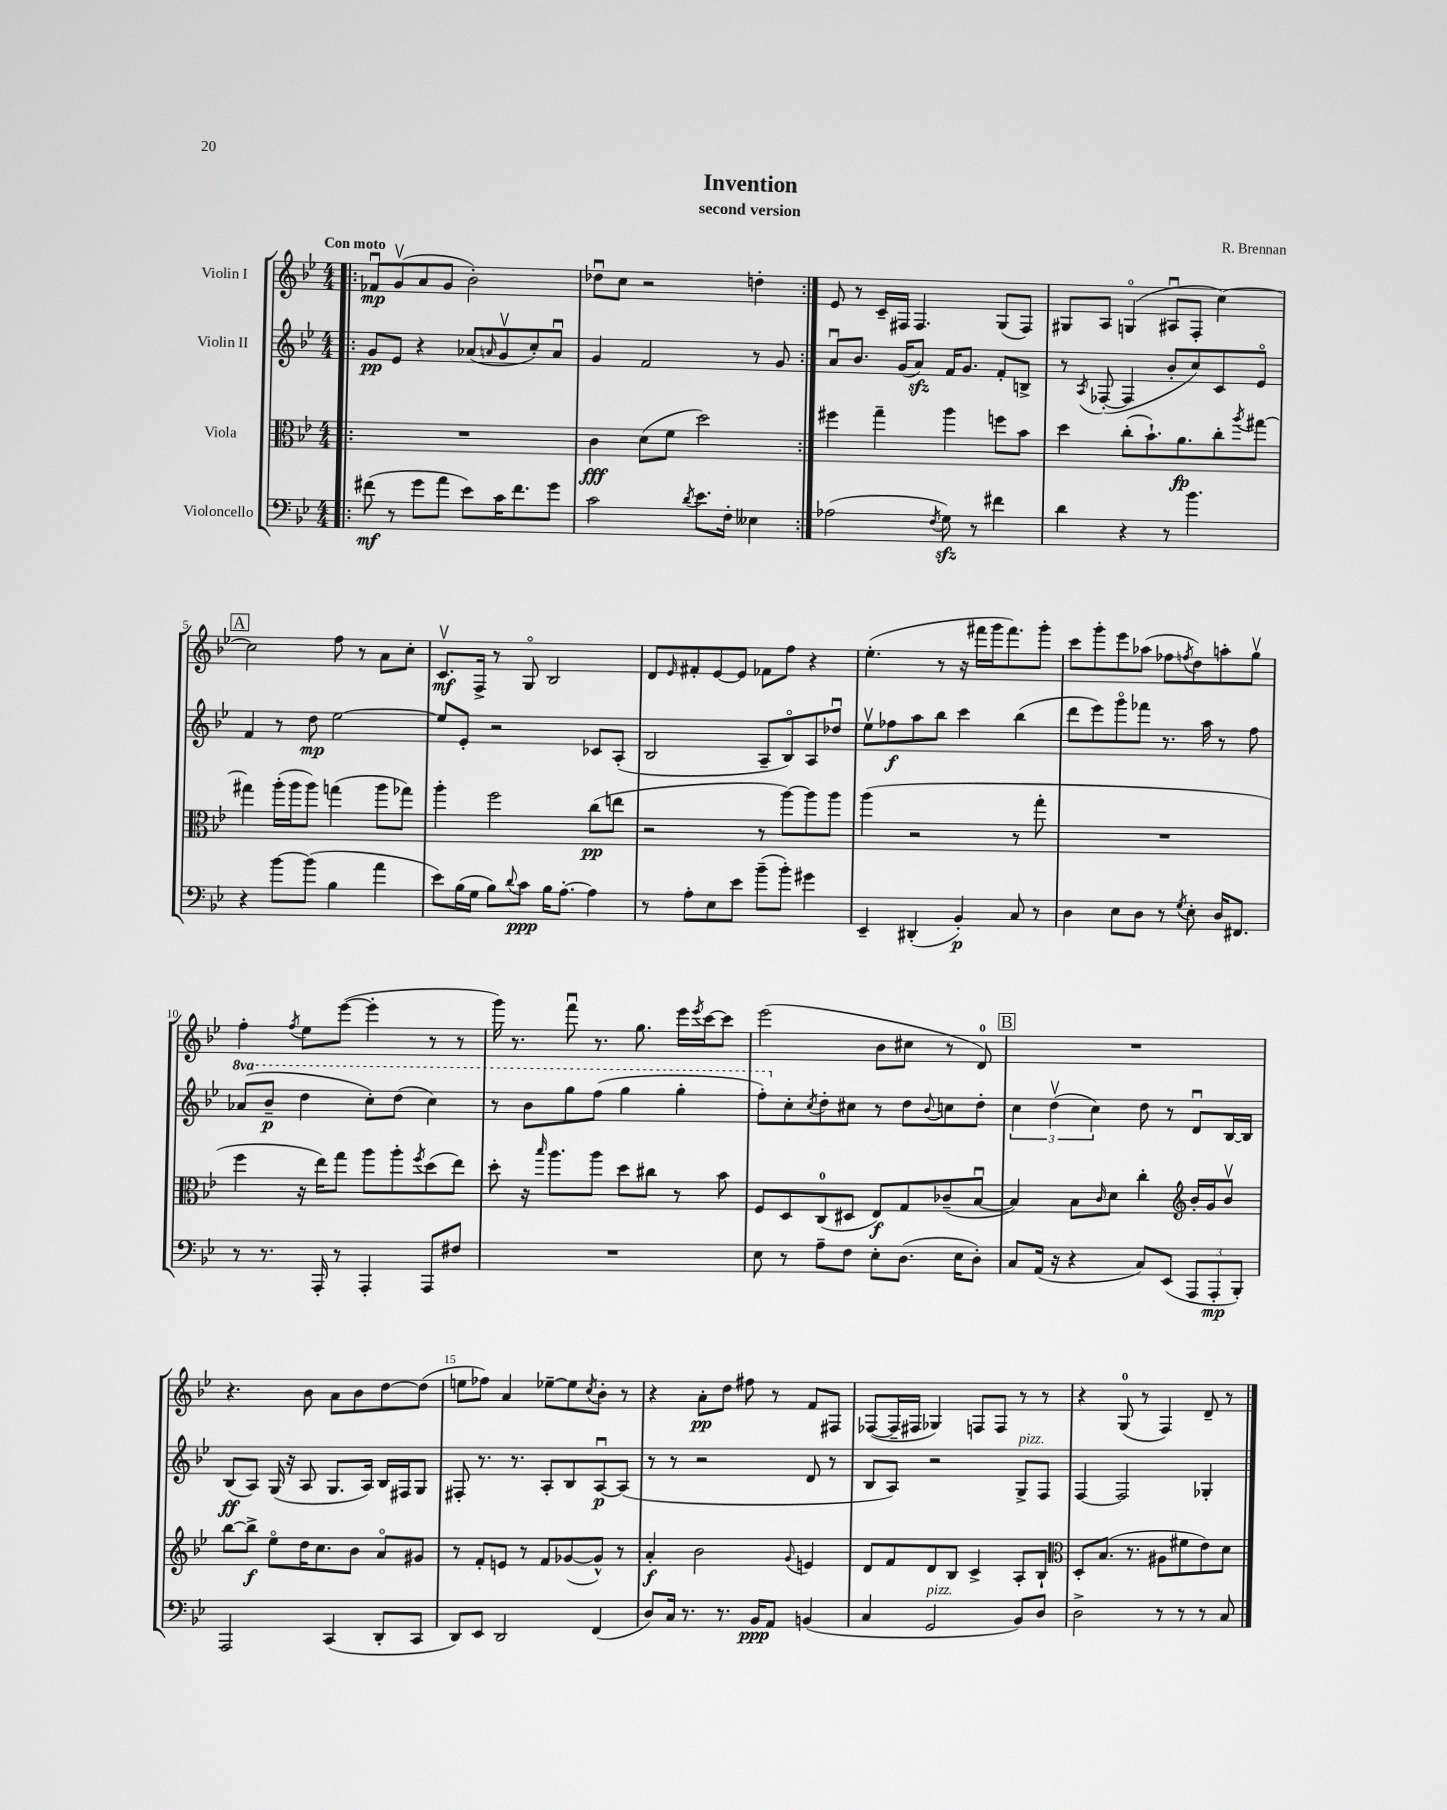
\header { title = "Invention" composer = "R. Brennan" subtitle = "second version" }
<<
\new StaffGroup <<
\new Staff = "s0" \with { instrumentName = "Violin I" } {
    \clef treble \key bes \major \numericTimeSignature \time 4/4 \tempo "Con moto"
    \repeat volta 2 { \bar ".|:" fes'8\downbow\mp g'8\upbow( a'8 g'8 bes'2-.) |
    des''8\downbow c''8 r2 d''4-. | }
    ees'8 r8 c'16-- fis16 fis4. g8( fis8) |
    gis8 a8 g4\flageolet( ais8\downbow f8-. c''4~) |
    \mark \markup { \box "A" } c''2 f''8 r8 a'8 c''8-. |
    c'8.\upbow\mf f16-> r8 g8\flageolet bes2 |
    d'8 \grace { ees'16 } fis'8-. ees'8~ ees'8 fes'8 f''8 r4 |
    ees''4.-.( r8 r16 fis'''16 g'''16 fis'''8.) g'''8-. |
    c'''8 g'''8-. ees'''8 aes''8( fes''8 \acciaccatura { f''8 } d''8) a''8-. g''8\upbow |
    f''4-. \acciaccatura { f''8 } ees''8 ees'''8~( ees'''4-. r8 r8 |
    g'''16) r8. f'''8\downbow r8. g''8. ees'''16 \acciaccatura { ees'''8 } c'''16~ c'''8 |
    ees'''2( bes'8 cis''8 r8 d'8-0) |
    \mark \markup { \box "B" } R1 |
    r4. bes'8 a'8 bes'8 d''8~ d''8( |
    e''8 fes''8) a'4 ees''8~-- ees''8 \acciaccatura { c''8 } bes'8-. r8 |
    r4 a'8-.\pp d''8 fis''8 r8 f'8 fis8 |
    fes8~( fes16-- fis16 ges4) f8 f8 r8 r8 |
    r4 g8-0( r8 f4) d'8-- r8 \bar "|." |
}
\new Staff = "s1" \with { instrumentName = "Violin II" } {
    \clef treble \key bes \major \numericTimeSignature \time 4/4 \set Staff.ottavationMarkups = #ottavation-simple-ordinals
    \repeat volta 2 { \bar ".|:" g'8\pp ees'8 r4 aes'8( \grace { a'16 } g'8\upbow c''8-.) a'8\downbow |
    g'4 f'2 r8 g'8 | }
    a'8\downbow bes'8. g'16( a'8\sfz) f'16 g'8. f'8-. b8-> |
    r8 \acciaccatura { a8 } fes8~-.( fes4 bes'8-. c''8) c'8 ees'8\flageolet |
    \mark \markup { \box "A" } f'4 r8 d''8\mp ees''2~ |
    ees''8 ees'8-. r2 ces'8 a8-.( |
    bes2 a8-- bes8\flageolet) a8 des''8\downbow |
    ees''8\upbow fes''8\f a''8 bes''8 c'''4 bes''4( |
    d'''8 ees'''8) g'''8\flageolet fes'''8 r8. a''16 r8 f''8 |
    \ottava #1 aes''8( bes''8--\p d'''4 c'''8-.) d'''8( c'''4) |
    r8 bes''8 g'''8 f'''8( g'''4 g'''4-. |
    f'''8-.) \ottava #0 c''8-. \acciaccatura { c''8 } d''8-. cis''8 r8 d''8 \appoggiatura { bes'8 } c''8 d''8-. |
    \mark \markup { \box "B" } \tuplet 3/2 { c''4 d''4\upbow( c''4) } d''8 r8 d'8\downbow bes16~ bes16 |
    bes8\ff( a8) g16( r16 a8 g8. a16) bes16 fis16 g8 |
    fis8-. r8. r8. a8-. bes8 a8~\downbow\p a8( |
    r8 r8 r2 d'8 r8 |
    bes8 a8) r2 g8->^\markup { \italic "pizz." } f8 |
    f4~ f2 ges4-. \bar "|." |
}
\new Staff = "s2" \with { instrumentName = "Viola" } {
    \clef alto \key bes \major \numericTimeSignature \time 4/4
    \repeat volta 2 { \bar ".|:" R1 |
    c'4\fff d'8( f'8 d''2) | }
    fis''4 g''4-- a''4 f''8 bes'8 |
    d''4 c''8-.( bes'8.-!) a'8.\fp c''8-. \acciaccatura { a''8 } gis''8~ |
    \mark \markup { \box "A" } gis''4 a''16-.( a''16 a''8) g''4( a''8 ges''8) |
    a''4-. f''2 c''8\pp( e''8 |
    r2 r8 a''8~) a''8 a''8 |
    a''4( r2 r8 g''8-. |
    R1 |
    f''4 r16 ees''16) g''8 a''8 a''8-. \acciaccatura { f''8 } d''8( ees''8) |
    d''8-. r16 \grace { bes''16 } a''8. a''8 d''8 cis''8 r8 bes'8 |
    f8 d8 c8-0( dis8 ees8\f) g8 ces'8--( bes8~\downbow |
    \mark \markup { \box "B" } bes4) bes8 \grace { c'16 } d'8 c''4-. \clef treble bes'16-. g'16 bes'8\upbow |
    bes''8~ bes''8->\f ees''8\flageolet d''16 c''8. bes'8 a'8\flageolet gis'8 |
    r8 f'8-. e'8 r8 f'8 ges'8~( ges'8-^) r8 |
    a'4-.\f bes'2 \appoggiatura { g'8 } e'4 |
    d'8 f'8 d'8 bes8 c'4-> a8-. bes8-! |
    \clef alto d8-. bes8.( r8. ais8 fis'8 ees'8) d'8 \bar "|." |
}
\new Staff = "s3" \with { instrumentName = "Violoncello" } {
    \clef bass \key bes \major \numericTimeSignature \time 4/4
    \repeat volta 2 { \bar ".|:" fis'8\mf( r8 g'8 a'8 ees'8) c'16 fis'8. g'8 |
    c'2 \acciaccatura { d'8 } ees'8. f16-. eeses4 | }
    aes2( \acciaccatura { f8 } g8\sfz) r8 fis'4 |
    d'4 r4 r8 bes'4. |
    \mark \markup { \box "A" } r4 bes'8~ bes'8( bes4 a'4 |
    ees'8) bes16( g16 bes8) \appoggiatura { d'8 } c'8\ppp bes16 a8.~-. a4 |
    r8 a8-. ees8 ees'8 bes'8--( bes'8-.) gis'4 |
    ees,4-- dis,4-.( bes,4-.\p) c8 r8 |
    d4 ees8 d8 r8 \acciaccatura { g8 } ees8-. d16 fis,8. |
    r8 r8. a,,16-. r8 a,,4-. a,,8 fis8 |
    R1 |
    ees8 r8 a8-- f8 ees8-. d8.( ees16 d8-.) |
    \mark \markup { \box "B" } c8 a,16( r16 r4 c8) ees,8( \tuplet 3/2 { a,,8 a,,8-.\mp bes,,8-.) } |
    a,,2 c,4( d,8-. c,8 |
    d,8) ees,8 d,2 f,4( |
    d8) c16 r8. r8. bes,16\ppp a,8 b,4( |
    c4 g,2^\markup { \italic "pizz." } bes,8) d8 |
    d2-> r8 r8 r8 c8 \bar "|." |
}
>>
>>
\layout { \context { \Score \override BarNumber.break-visibility = ##(#f #t #t) barNumberVisibility = #(every-nth-bar-number-visible 5) } }
